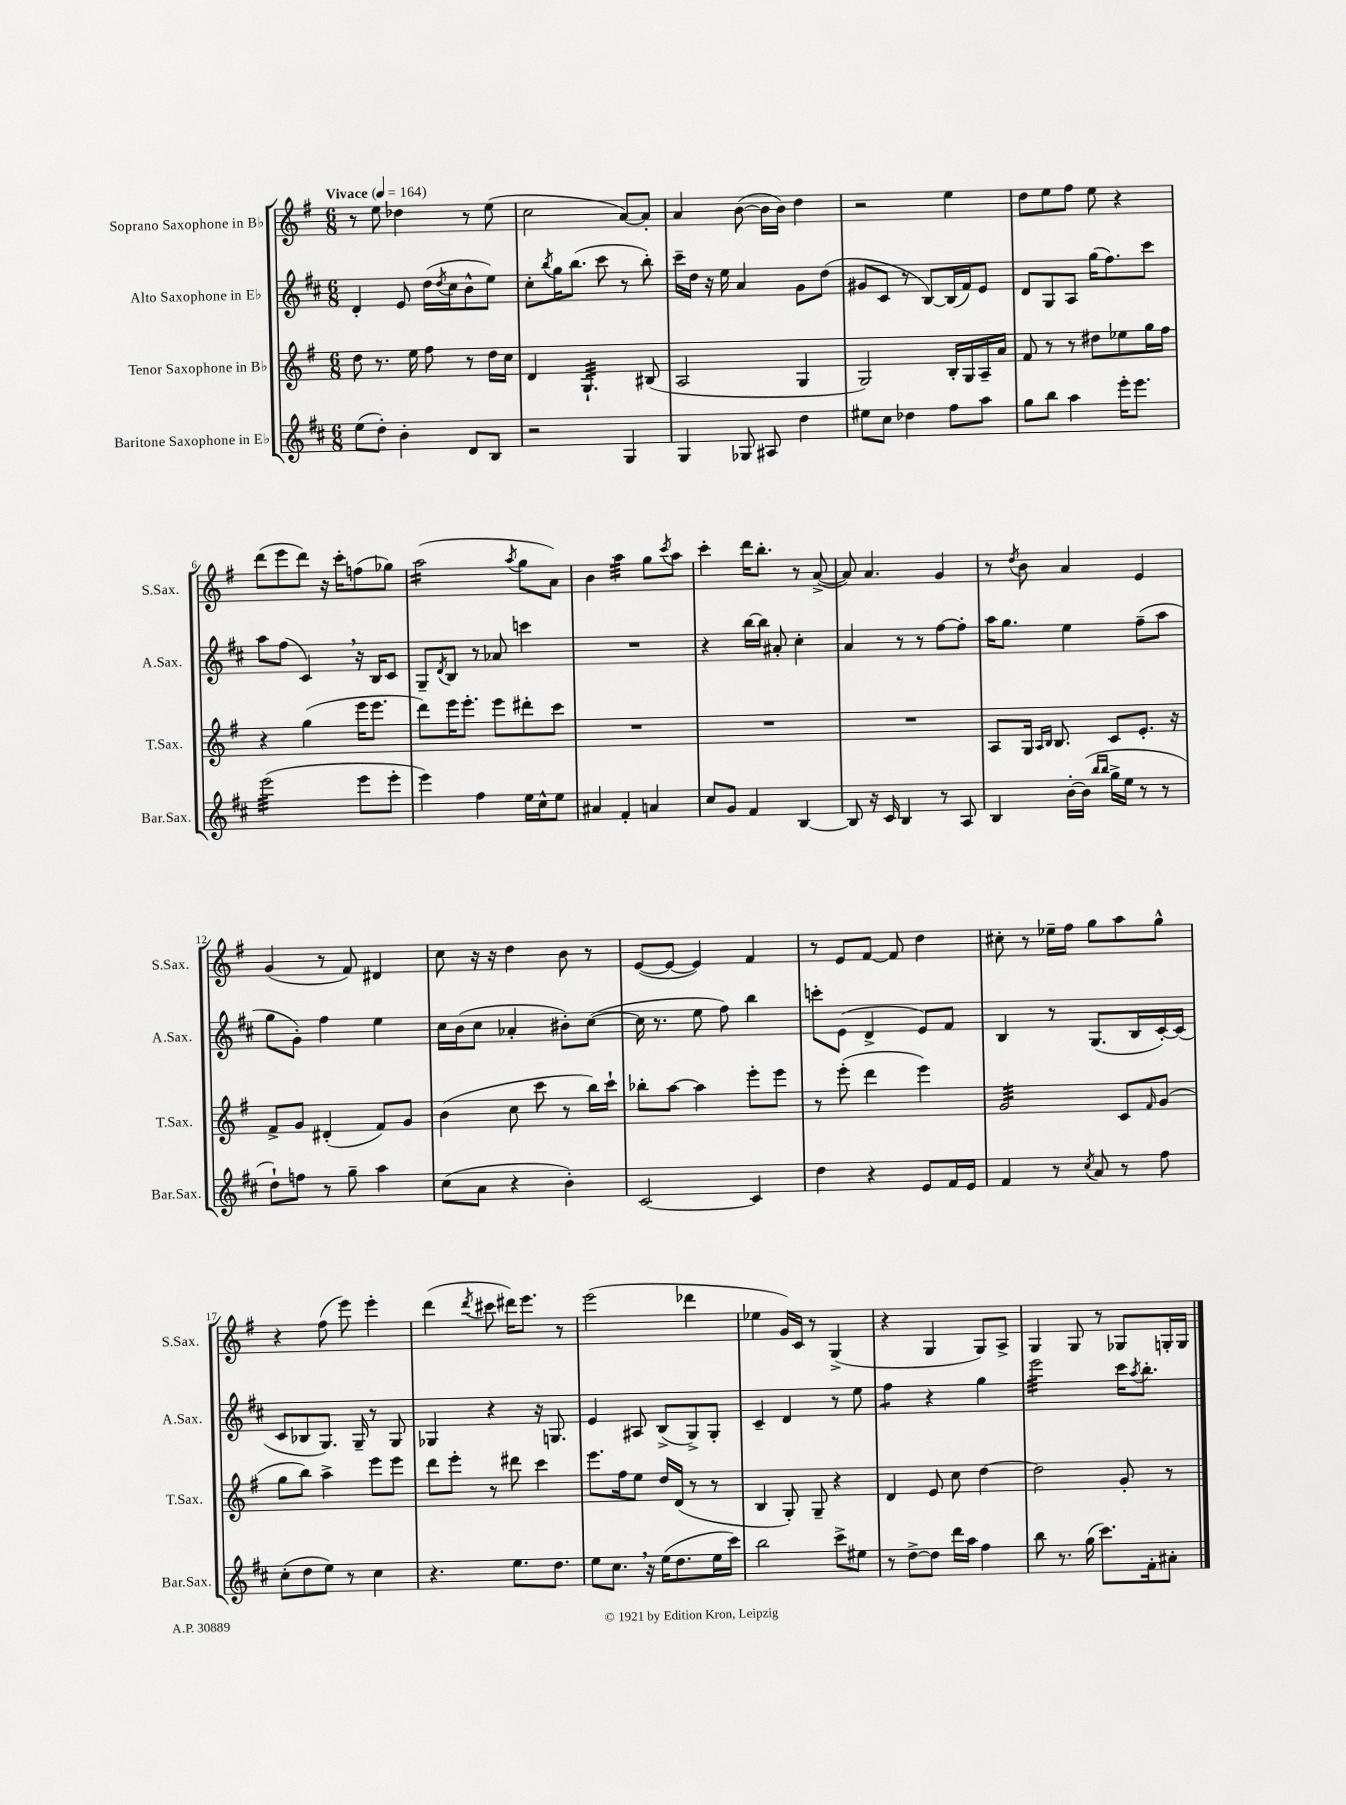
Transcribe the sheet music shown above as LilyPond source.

<<
\new StaffGroup <<
\new Staff = "s0" \with { instrumentName = "Soprano Saxophone in Bb" shortInstrumentName = "S.Sax." } {
    \clef treble \key g \major \numericTimeSignature \time 6/8 \tempo "Vivace" 4 = 164
    r8 e''8 des''4 r8 e''8( |
    c''2 a'8~) a'8-. |
    a'4 b'8~( b'16 b'16) d''4 |
    r2 e''4 |
    d''8 e''8 fis''8 e''8 r4 |
    d'''8( e'''8 d'''8) r16 c'''16-. f''8( ges''8) |
    a''2:16( \acciaccatura { a''8 } g''8 a'8) |
    b'4 a''4:32 g''8 \acciaccatura { c'''8 } a''8 |
    c'''4-. d'''16 b''8.-. r8 a'8~->( |
    a'8) a'4. g'4 |
    r8 \acciaccatura { d''8 } b'8 a'4 e'4 |
    g'4( r8 fis'8) dis'4 |
    c''8 r16 r16 d''4 b'8 r8 |
    e'8~( e'8~ e'4) fis'4 |
    r8 e'8 fis'8~ fis'8 d''4 |
    cis''8-. r8 ees''16-- fis''16 g''8 a''8 g''8-^ |
    r4 fis''8( e'''8) e'''4-. |
    d'''4( \acciaccatura { d'''8 } cis'''8 dis'''16) e'''8. r8 |
    e'''2( des'''4 |
    ees''4 g'16) c'16 r8 g4->( |
    r4 g4 g8) a8-> |
    g4 g8 r8 ges8 g16-. g16 \bar "|." |
}
\new Staff = "s1" \with { instrumentName = "Alto Saxophone in Eb" shortInstrumentName = "A.Sax." } {
    \clef treble \key d \major \numericTimeSignature \time 6/8
    d'4-. e'8 d''16( \acciaccatura { d''8 } cis''16 b'8-^ e''8) |
    cis''8-. \acciaccatura { b''8 } g''16 b''8.( cis'''8 r8 b''8-.) |
    cis'''16-- d''16 r16 e''16 a'4 g'8 d''8( |
    gis'8 cis'8 r8 b8~) b16( fis'16) e'8 |
    d'8 g8 a8 g''16( fis''8.) cis'''8 |
    a''8 fis''8( cis'4) \breathe r16 b16 cis'8 |
    g8-- \acciaccatura { d'8 } b8 r8 aes'8 c'''4 |
    R2. |
    r4 b''16~ b''16 ais'8-. cis''4-. |
    a'4 r8 r8 fis''8~ fis''8-. |
    a''16 g''8. e''4 fis''8--( a''8 |
    g''8 g'8-.) fis''4 e''4 |
    cis''16 b'16( cis''8 aes'4-. bis'8-.) cis''8~( |
    cis''16 r8. e''8 fis''8) b''4 |
    c'''8-. e'8( d'4-> e'8) fis'8 |
    b4 r8 g8.( b16 cis'16~-.) cis'16( |
    cis'8 bes8 g8.) g16-- r8 g8 |
    ges4 r4 r16 g8. |
    e'4 ais8 b8->( g8->) g8-. |
    cis'4-- d'4 r8 e''8 |
    fis''4:8 r4 g''4 |
    e'''2:32 cis'''16 \acciaccatura { a''8 } b''8.-. \bar "|." |
}
\new Staff = "s2" \with { instrumentName = "Tenor Saxophone in Bb" shortInstrumentName = "T.Sax." } {
    \clef treble \key g \major \numericTimeSignature \time 6/8
    d''8 r8. e''16 fis''8 r8 d''16 c''16 |
    d'4 g4.:32-! bis8( |
    a2 g4 |
    g2) b16-. g16 a16-- a'16 |
    fis'8 r8 r8 dis''8 ees''8 g''16 fis''16 |
    r4 g''4( e'''16 e'''8. |
    d'''8) e'''16 e'''8.-. e'''8 dis'''8-. c'''8 |
    R2. |
    R2. |
    R2. |
    a8 g16 \grace { a16 b16 } b8. c'8 e'8.-. r16 |
    fis'8-> g'8 dis'4-.( fis'8) g'8 |
    b'4( c''8 c'''8 r8 b''16) c'''16-! |
    bes''8-. a''8~ a''4 e'''8-. e'''8 |
    r8 e'''8-.( d'''4 e'''4) |
    g'2:32 c'8 \grace { fis'16 } g'8( |
    g''8 b''8) a''4-> e'''8 e'''8 |
    d'''8 e'''8-. r8 dis'''8 c'''4 |
    e'''8. fis''16 e''8 d''16 d'16( r8 r8 |
    b4 g8-.) g8-- r4 |
    d'4 e'8 c''8 d''4~ |
    d''2 g'8-. r8 \bar "|." |
}
\new Staff = "s3" \with { instrumentName = "Baritone Saxophone in Eb" shortInstrumentName = "Bar.Sax." } {
    \clef treble \key d \major \numericTimeSignature \time 6/8
    e''8( d''8-.) b'4-. d'8 b8 |
    r2 g4 |
    g4 ges8 ais8 d''4 |
    eis''8 cis''8 des''4 fis''8 a''8 |
    g''8 b''8 a''4 e'''16-. e'''8. |
    e'''2:32( e'''8 e'''8-. |
    e'''4) fis''4 e''16 cis''16-^ e''8 |
    ais'4 fis'4-. a'4 |
    cis''8 g'8 fis'4 b4~ |
    b8 r16 cis'16 b4 r8 a8 |
    b4 b'16~-. b'16( \grace { b''16 b''16 } g''16-> e''16 r8 r8 |
    d''8-!) f''8 r8 g''8-- a''4 |
    cis''8( a'8 r4 b'4-.) |
    cis'2~ cis'4 |
    d''4 r4 e'8 fis'16 e'16 |
    fis'4 r8 \acciaccatura { cis''8 } a'8 r8 fis''8 |
    cis''8-.( d''8 e''8) r8 cis''4 |
    r4. e''8. d''8. |
    e''8 cis''8. \breathe r16 e''16( d''8. e''16 cis'''16) |
    b''2 cis'''8-> eis''8 |
    r8 d''8~-> d''8 d'''16 a''16 fis''4 |
    b''8 r8. g''16( cis'''8.) fis'16-. ais'8-. \bar "|." |
}
>>
>>
